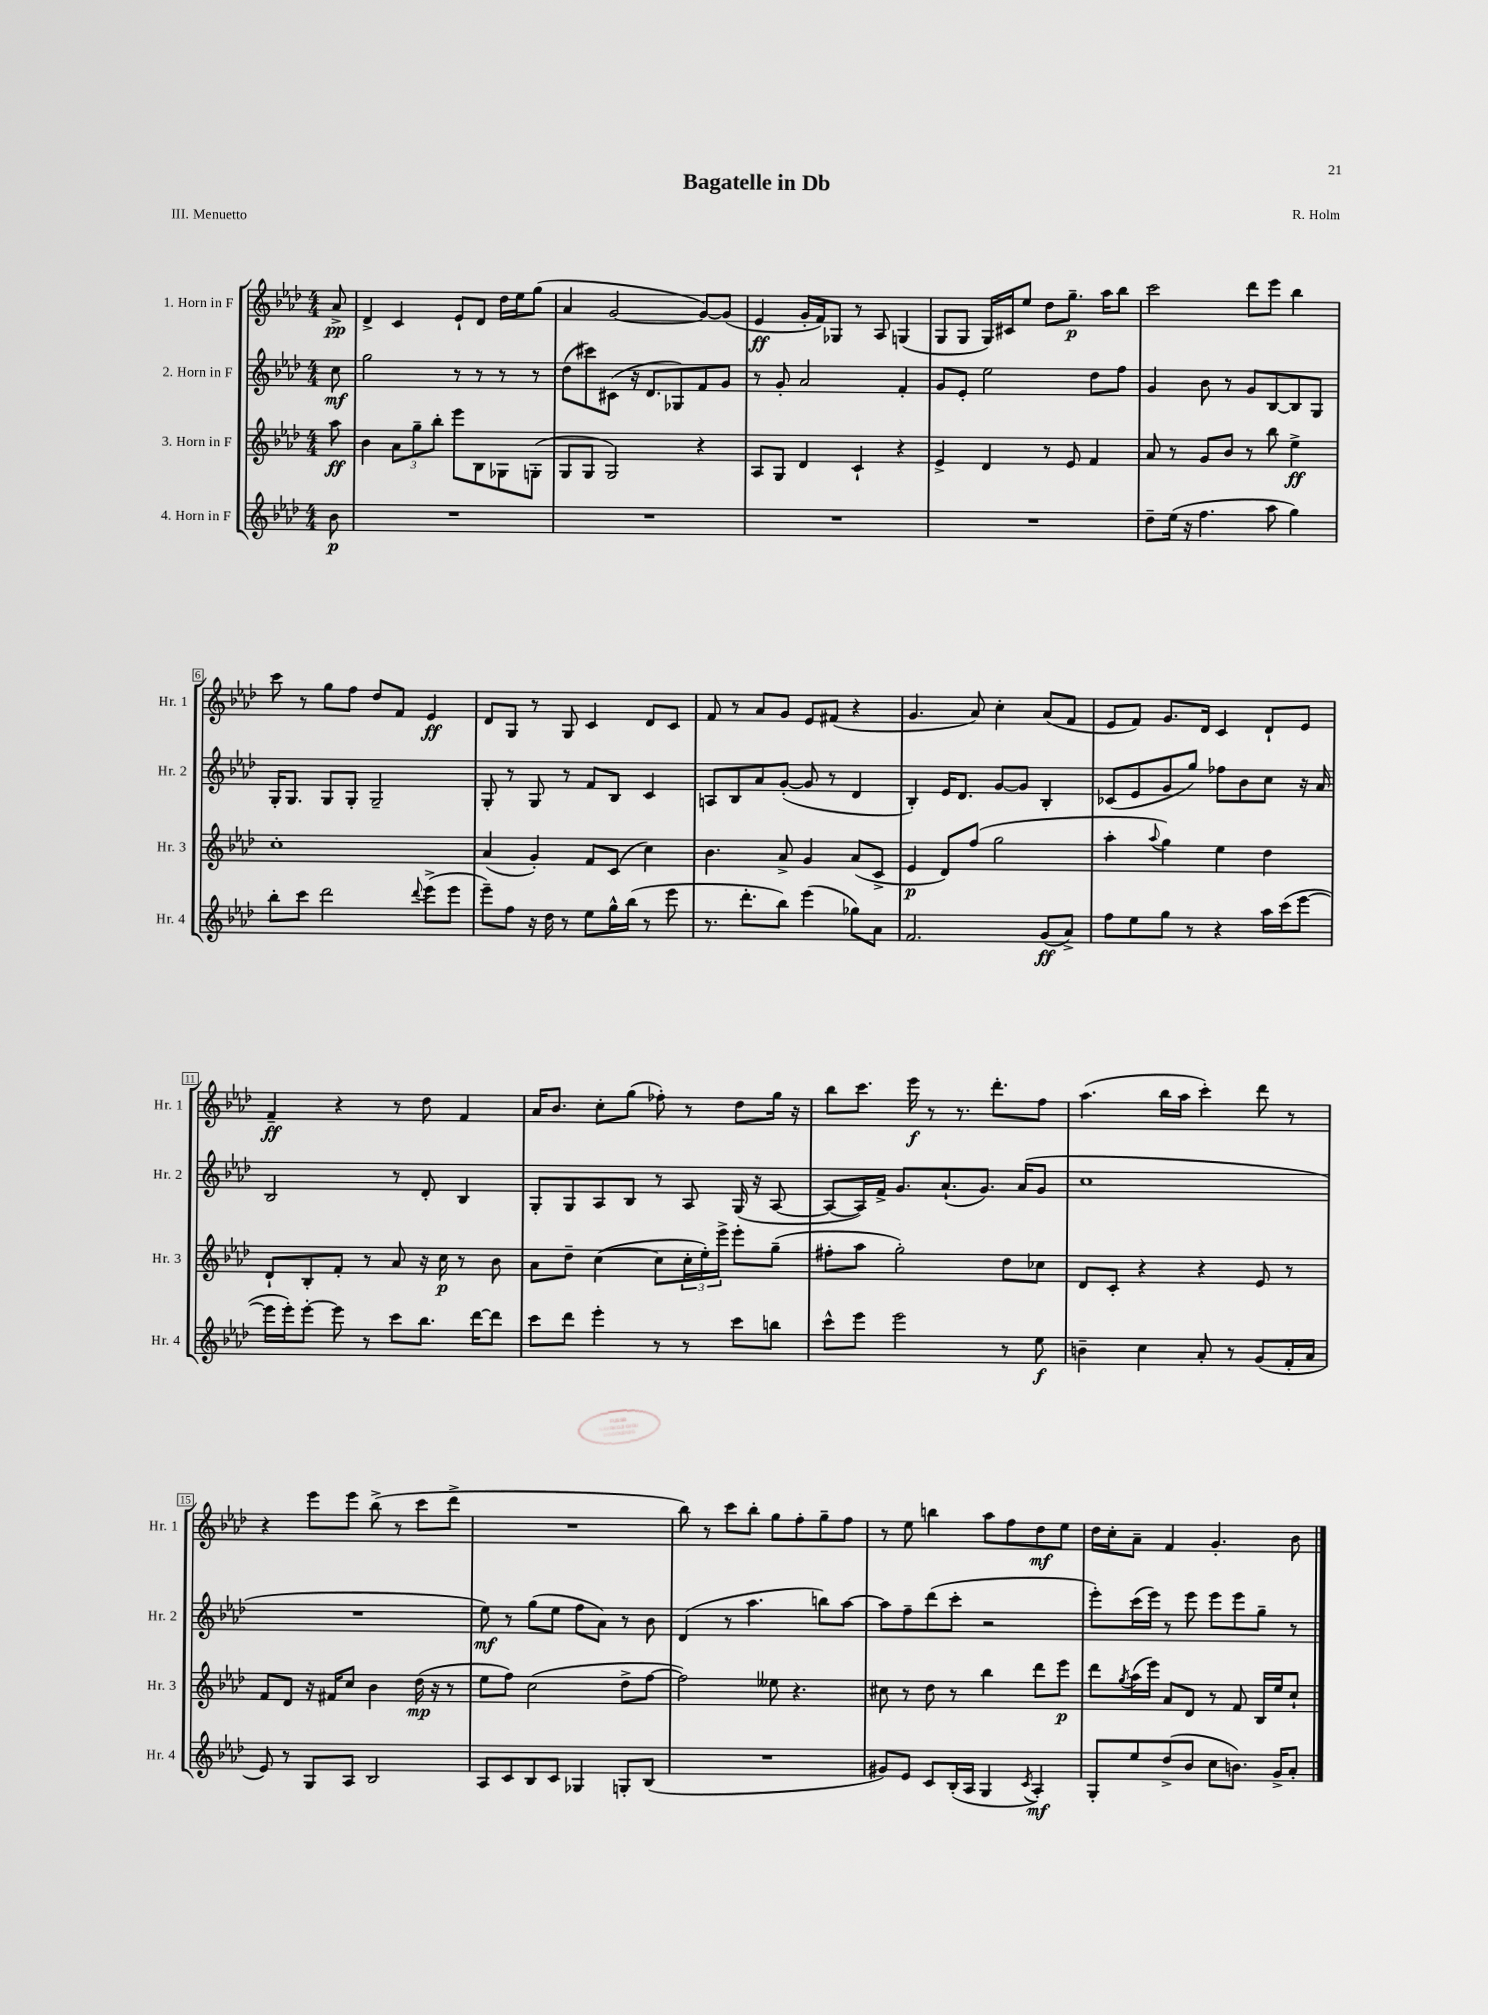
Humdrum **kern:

**kern	**dynam	**kern	**dynam	**kern	**dynam	**kern	**dynam
*part4	*part4	*part3	*part3	*part2	*part2	*part1	*part1
*staff4	*staff4	*staff3	*staff3	*staff2	*staff2	*staff1	*staff1
*I"4. Horn in F	*	*I"3. Horn in F	*	*I"2. Horn in F	*	*I"1. Horn in F	*
*I'Hr. 4	*	*I'Hr. 3	*	*I'Hr. 2	*	*I'Hr. 1	*
*clefG2	*	*clefG2	*	*clefG2	*	*clefG2	*
*k[b-e-a-d-]	*	*k[b-e-a-d-]	*	*k[b-e-a-d-]	*	*k[b-e-a-d-]	*
*M4/4	*	*M4/4	*	*M4/4	*	*M4/4	*
=	=	=	=	=	=	=	=
8b-\	p	8aa-\	ff	8cc\	mf	8a-^/	pp
=1	=1	=1	=1	=1	=1	=1	=1
1r	.	4b-\	.	2gg\	.	4d-^/	.
.	.	12a-\L	.	.	.	4c/	.
.	.	12gg~\	.	.	.	.	.
.	.	12bb-'\J	.	.	.	.	.
.	.	8eee-\L	.	8r	.	8e-`/L	.
.	.	8B-\	.	8r	.	8d-/J	.
.	.	8G-X\	.	8r	.	16dd-\LL	.
.	.	.	.	.	.	16ee-\J	.
.	.	(8Gn'\J	.	8r	.	(8gg\J	.
=2	=2	=2	=2	=2	=2	=2	=2
1r	.	8G/L	.	(8dd-\L	.	4a-/	.
.	.	8G/J	.	8ccc#X\)	.	.	.
.	.	2G/)	.	(8c#X\J	.	[2g/	.
.	.	.	.	16r	.	.	.
.	.	.	.	8.d-/L	.	.	.
.	.	.	.	8G-X/)	.	.	.
.	.	4r	.	8f/	.	8g/L_)	.
.	.	.	.	8g/J	.	(8g/J]	.
=3	=3	=3	=3	=3	=3	=3	=3
1r	.	8A-/L	.	8r	.	4e-/	ff
.	.	8G/J	.	8g'/	.	.	.
.	.	4d-/	.	2a-/	.	16g'/LL	.
.	.	.	.	.	.	16f/J)	.
.	.	.	.	.	.	8G-X/J	.
.	.	4c`/	.	.	.	8r	.
.	.	.	.	.	.	8A-/	.
.	.	4r	.	4f'/	.	(4Gn/	.
=4	=4	=4	=4	=4	=4	=4	=4
1r	.	4e-^/	.	8g/L	.	8G/L	.
.	.	.	.	8e-'/J	.	8G/J	.
.	.	4d-/	.	2ee-\	.	16G/LL)	.
.	.	.	.	.	.	16c#X/J	.
.	.	.	.	.	.	8ee-/J	.
.	.	8r	.	.	.	8dd-\L	.
.	.	8e-/	.	.	.	8.gg~\J	p
.	.	4f/	.	8dd-\L	.	.	.
.	.	.	.	.	.	16aa-\KL	.
.	.	.	.	8ff\J	.	8bb-\J	.
=5	=5	=5	=5	=5	=5	=5	=5
8dd-~\L	.	8a-/	.	4g/	.	2ccc\	.
(16ee-\Jk	.	8r	.	.	.	.	.
16r	.	.	.	.	.	.	.
4.ff\	.	8g/L	.	8b-\	.	.	.
.	.	8b-/J	.	8r	.	.	.
.	.	8r	.	8g/L	.	8ddd-\L	.
8aa-\	.	8bb-\	.	[8B-/	.	8eee-\J	.
4gg\)	.	4ee-^\	ff	8B-/]	.	4bb-\	.
.	.	.	.	8G/J	.	.	.
!!LO:LB:g=z
=6	=6	=6	=6	=6	=6	=6	=6
8bb-'\L	.	1cc'	.	16G'/KL	.	8ccc\	.
.	.	.	.	8.G/J	.	.	.
8ccc\J	.	.	.	.	.	8r	.
2ddd-\	.	.	.	8G/L	.	8gg\L	.
.	.	.	.	8G'/J	.	8ff\J	.
.	.	.	.	2G~/	.	8dd-/L	.
.	.	.	.	.	.	8f/J	.
8qqddd-/	.	.	.	.	.	.	.
(8eee-^\L	.	.	.	.	.	4e-/	ff
8eee-\J	.	.	.	.	.	.	.
=7	=7	=7	=7	=7	=7	=7	=7
8eee-~\L)	.	(4a-/	.	8G'/	.	8d-/L	.
8ff\J	.	.	.	8r	.	8G/J	.
16r	.	4g'/)	.	8G/	.	8r	.
16dd-\	.	.	.	.	.	.	.
8r	.	.	.	8r	.	8G/	.
8ee-\L	.	8f/L	.	8f/L	.	4c/	.
16gg^^\L	.	(8c/J	.	8B-/J	.	.	.
(16bb-\JJ	.	.	.	.	.	.	.
8r	.	4cc\)	.	4c/	.	8d-/L	.
8eee-\	.	.	.	.	.	8c/J	.
=8	=8	=8	=8	=8	=8	=8	=8
8.r	.	4.b-\	.	8An/L	.	8f/	.
.	.	.	.	8B-/	.	8r	.
8.ddd-'\L	.	.	.	.	.	.	.
.	.	.	.	8a-/	.	8a-/L	.
8bb-\J)	.	8a-^/	.	([8g'/J	.	8g/J	.
(4eee-\	.	4g/	.	8g/]	.	8e-/L	.
.	.	.	.	8r	.	(8f#X/J	.
8gg-X\L)	.	(8a-/L	.	4d-/	.	4r	.
8a-\J	.	8c^/J	.	.	.	.	.
=9	=9	=9	=9	=9	=9	=9	=9
2.f/	.	4e-/	p	4B-'/)	.	4.g/	.
.	.	8d-/L)	.	16e-/KL	.	.	.
.	.	.	.	8.d-/J	.	.	.
.	.	(8ff/J	.	.	.	8a-/)	.
.	.	2gg\	.	[8g/L	.	4cc'\	.
.	.	.	.	8g/J]	.	.	.
(8g/L	ff	.	.	4B-'/	.	(8a-/L	.
8a-^/J)	.	.	.	.	.	8f/J	.
=10	=10	=10	=10	=10	=10	=10	=10
8ff\L	.	4aa-'\	.	(8c-X/L	.	8e-/L	.
8ee-\	.	.	.	8e-/	.	8f/J)	.
.	.	8qqaa-/	.	.	.	.	.
8gg\J	.	4gg\)	.	8g/	.	8.g/L	.
8r	.	.	.	8gg/J)	.	.	.
.	.	.	.	.	.	16d-/Jk	.
4r	.	4ee-\	.	8ff-X\L	.	4c/	.
.	.	.	.	8b-\	.	.	.
16aa-\LL	.	4dd-\	.	8cc\J	.	8d-`/L	.
(16ccc\J	.	.	.	.	.	.	.
[8eee-\J	.	.	.	16r	.	8e-/J	.
.	.	.	.	16a-/	.	.	.
!!LO:LB:g=z
=11	=11	=11	=11	=11	=11	=11	=11
16eee-\LL]	.	8d-`/L	.	2B-/	.	4f~/	ff
16eee-'\J)	.	.	.	.	.	.	.
[8eee-'\J	.	8B-'/	.	.	.	.	.
8eee-\]	.	8f'/J	.	.	.	4r	.
8r	.	8r	.	.	.	.	.
8ccc\L	.	8a-/	.	8r	.	8r	.
8.bb-\J	.	16r	.	8d-'/	.	8dd-\	.
.	.	16cc\	p	.	.	.	.
.	.	8r	.	4B-/	.	4f/	.
[16ddd-\KL	.	.	.	.	.	.	.
8ddd-\J]	.	8b-\	.	.	.	.	.
=12	=12	=12	=12	=12	=12	=12	=12
8ccc\L	.	8a-\L	.	8G'/L	.	16a-/KL	.
.	.	.	.	.	.	8.b-/J	.
8ddd-\J	.	8dd-~\J	.	8G/	.	.	.
4eee-'\	.	([4cc\	.	8A-/	.	8cc'\L	.
.	.	.	.	8B-/J	.	(8gg\J	.
8r	.	8cc\L]	.	8r	.	8ff-X'\)	.
8r	.	24cc'\L	.	8A-/	.	8r	.
.	.	24ee-'\)	.	.	.	.	.
.	.	24eee-^\JJ	.	.	.	.	.
8ccc\L	.	8eee-'\L	.	(16G/	.	8dd-\L	.
.	.	.	.	16r	.	.	.
8bbn\J	.	(8gg~\J	.	[8A-/	.	16gg\Jk	.
.	.	.	.	.	.	16r	.
=13	=13	=13	=13	=13	=13	=13	=13
8ccc^^\L	.	8ff#X'\L	.	8A-/L_	.	8bb-\L	.
8eee-\J	.	8aa-\J	.	16A-/L])	.	8.ccc\J	.
.	.	.	.	16f^/JJ	.	.	.
2eee-\	.	2gg'\)	.	8.g/L	.	.	.
.	.	.	.	.	.	16eee-\	f
.	.	.	.	.	.	8r	.
.	.	.	.	(8.a-`/	.	.	.
.	.	.	.	.	.	8.r	.
.	.	.	.	8.g/J)	.	.	.
.	.	.	.	.	.	8.ddd-'\L	.
8r	.	8dd-\L	.	.	.	.	.
.	.	.	.	(16a-/KL	.	.	.
8ee-\	f	8cc-X\J	.	8g/J	.	8ff\J	.
=14	=14	=14	=14	=14	=14	=14	=14
4bn~\	.	8d-/L	.	1cc	.	(4.aa-\	.
.	.	8c'/J	.	.	.	.	.
4cc\	.	4r	.	.	.	.	.
.	.	.	.	.	.	16bb-\LL	.
.	.	.	.	.	.	16aa-\JJ	.
8a-'/	.	4r	.	.	.	4ccc'\)	.
8r	.	.	.	.	.	.	.
(8g/L	.	8e-/	.	.	.	8ddd-\	.
16f'/L	.	8r	.	.	.	8r	.
16a-/JJ	.	.	.	.	.	.	.
!!LO:LB:g=z
=15	=15	=15	=15	=15	=15	=15	=15
8e-/)	.	8f/L	.	1r	.	4r	.
8r	.	8d-/J	.	.	.	.	.
8G/L	.	16r	.	.	.	8eee-\L	.
.	.	16f#X/KL	.	.	.	.	.
8A-/J	.	8cc/J	.	.	.	8eee-\J	.
2B-/	.	4b-\	.	.	.	(8bb-^\	.
.	.	.	.	.	.	8r	.
.	.	(16dd-\	mp	.	.	8ccc\L	.
.	.	16r	.	.	.	.	.
.	.	8r	.	.	.	8ddd-^\J	.
=16	=16	=16	=16	=16	=16	=16	=16
8A-/L	.	8ee-\L	.	8ee-\)	mf	1r	.
8c/	.	8ff\J)	.	8r	.	.	.
8B-/	.	(2cc\	.	(8gg\L	.	.	.
8c/J	.	.	.	8ee-\J	.	.	.
4G-X/	.	.	.	8ff\L	.	.	.
.	.	.	.	8a-\J)	.	.	.
8Gn'/L	.	8dd-^\L	.	8r	.	.	.
(8B-/J	.	[8ff\J	.	8b-\	.	.	.
=17	=17	=17	=17	=17	=17	=17	=17
1r	.	2ff\])	.	(4d-/	.	8bb-\)	.
.	.	.	.	.	.	8r	.
.	.	.	.	8r	.	8ccc\L	.
.	.	.	.	4.aa-\	.	8bb-'\J	.
.	.	8ee--X\	.	.	.	8gg\L	.
.	.	4.r	.	.	.	8ff'\	.
.	.	.	.	8bbn\L)	.	8gg~\	.
.	.	.	.	[8aa-\J	.	8ff\J	.
=18	=18	=18	=18	=18	=18	=18	=18
8g#X/L)	.	8cc#X\	.	8aa-\L]	.	8r	.
8e-/J	.	8r	.	8ff~\	.	8ee-\	.
8c/L	.	8dd-\	.	(8ddd-\	.	4bbn\	.
(16B-'/L	.	8r	.	8ccc'\J	.	.	.
16A-/JJ	.	.	.	.	.	.	.
4G/	.	4bb-\	.	2r	.	8aa-\L	.
.	.	.	.	.	.	8ff\	.
8qc/	.	.	.	.	.	.	.
4A-'/)	mf	8ddd-\L	.	.	.	8dd-\	mf
.	.	8eee-\J	p	.	.	8ee-\J	.
=19	=19	=19	=19	=19	=19	=19	=19
8G'/L	.	8ddd-\L	.	8eee-'\L)	.	16dd-\LL	.
.	.	.	.	.	.	16cc'\J	.
.	.	8qgg/	.	.	.	.	.
8ee-/	.	(16aa-\L	.	(16ccc\L	.	8a-~\J	.
.	.	16eee-\JJ)	.	16eee-\JJ)	.	.	.
(8dd-^/	.	8a-/L	.	8r	.	4f/	.
8b-/J	.	8d-/J	.	8eee-\	.	.	.
8cc\L	.	8r	.	8eee-\L	.	4.g'/	.
8.bn\J)	.	8f/	.	8eee-\	.	.	.
.	.	16B-/LL	.	8gg~\J	.	.	.
16g^/KL	.	16ee-/J	.	.	.	.	.
8a-'/J	.	8cc`/J	.	8r	.	8b-\	.
==	==	==	==	==	==	==	==
*-	*-	*-	*-	*-	*-	*-	*-
